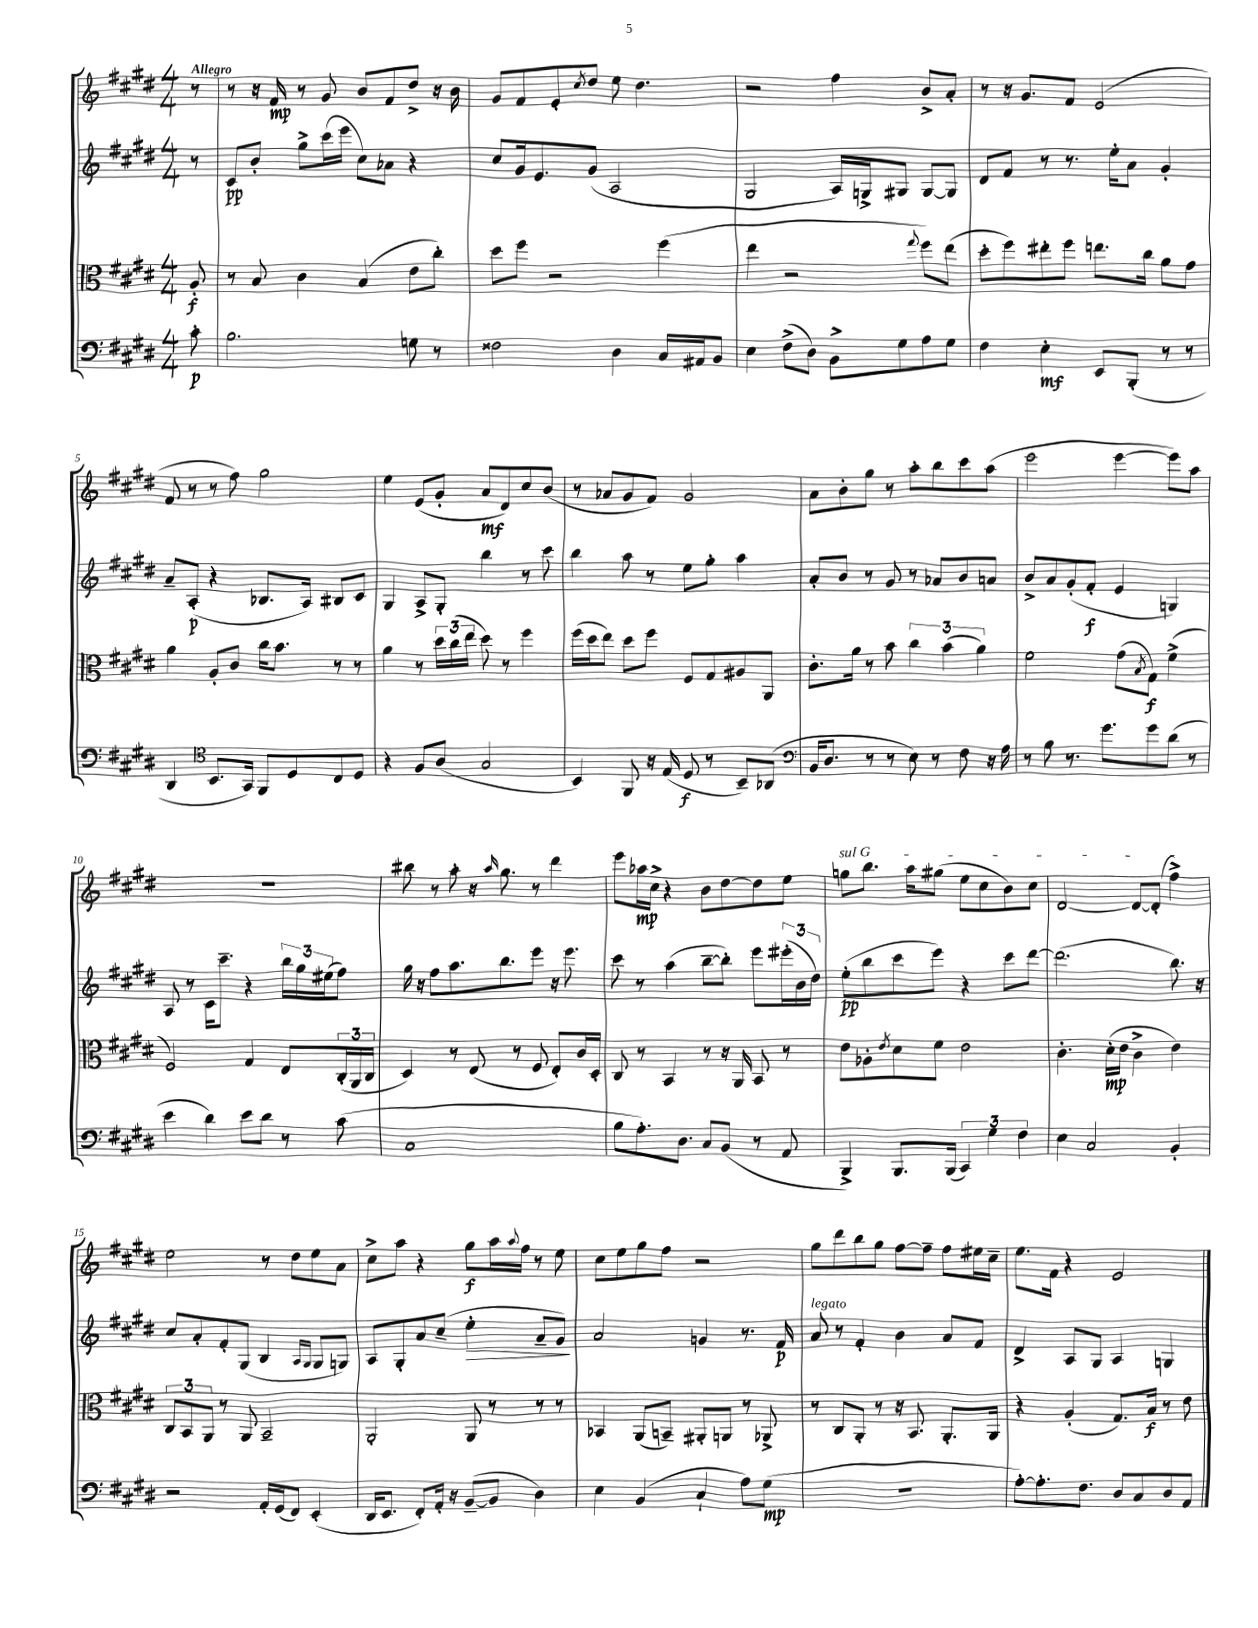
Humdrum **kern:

**kern	**kern	**kern	**kern
*staff4	*staff3	*staff2	*staff1
*clefF4	*clefC3	*clefG2	*clefG2
*k[f#c#g#d#]	*k[f#c#g#d#]	*k[f#c#g#d#]	*k[f#c#g#d#]
*M4/4	*M4/4	*M4/4	*M4/4
8c#'	8A'	8r	8r
=	=	=	=
2.B	8r	8c#	8r
.	8B	8b'	16r
.	.	.	16f#
.	4c#	8gg#^	8r
.	.	(16ccc#	8g#
.	.	16eee	.
.	(4B	8cc#)	8b
.	.	8a-	8f#
8G	8e	4r	8dd#^
8r	8cc#')	.	16r
.	.	.	16b
=	=	=	=
2F##	8dd#	8cc#	8g#
.	8ff#	16g#	8f#
.	.	8.e	.
.	2r	.	8e'
.	.	.	8qcc#
.	.	(8g#	8dd#
4D#	.	2A	8ee
.	.	.	4.dd#
16C#	(4ff#	.	.
16AA#	.	.	.
8BB	.	.	.
=	=	=	=
4E	4ee	2G#	2r
(8F#^	2r	.	.
8D#)	.	.	.
8BB^	.	16A)	4ff#
.	.	16G^	.
8G#	.	8G#	.
.	8qqgg#	.	.
8A	8ff#)	[8G#	8b^
8G#	(8ee	8G#]	8a'
=	=	=	=
4F#	8dd#'	8d#	8r
.	8ff#)	8f#	16r
.	.	.	8.g#
4E'	8ee#'	8r	.
.	8ff#	8.r	8f#
8EE	8.ee	.	(2e
.	.	16ee'	.
(8BBB'	.	8a	.
.	16cc#	.	.
8r	8a	4g#'	.
8r	8g#	.	.
=	=	=	=
4DD#	4a	8a~	8f#
.	.	(8A'	8r
*clefC4	*	*	*
8.BB	8A'	4r	8r
.	8c#	.	8ff#)
16GG#)	.	.	.
8FF#	16cc#	8.B-	2gg#
.	8.b	.	.
8D#	.	.	.
.	.	16A)	.
8C#	8r	8B#	.
8D#	8r	8c#	.
=	=	=	=
4r	4a	4G#	4ee
8F#	8r	8A^	(8e
(8A	24dd#	8G#'	8g#'
.	(24cc#	.	.
.	24ee	.	.
2G#	8dd#)	4bb	8a
.	8r	.	8d#)
.	4ff#	8r	8cc#
.	.	8ccc#	(8b
=	=	=	=
4BB)	(16ff#	4bb	8r
.	16dd#	.	.
.	8ee)	.	8a-
8FF#	8dd#	8aa	8g#
16r	8ff#	8r	8f#)
(16E	.	.	.
8D#	8F#	8ee	2g#
8r	8G#	8gg#'	.
8BB~)	8A#	4aa	.
(8AA-	8AA	.	.
=	=	=	=
*clefF4	*	*	*
16BB	8.c#'	8a'	8a
8.D#	.	.	.
.	.	8b	8b'
.	16a	.	.
8r	8r	8r	8gg#
8r	8b	8g#	8r
8E)	6cc#	8r	8aa'
8r	.	8a-	8bb
.	(6b	.	.
8F#	.	8b	8ccc#
.	6a)	.	.
16r	.	8a	(8aa
16A	.	.	.
=	=	=	=
8r	2f#	8b^	2eee
8B	.	8a	.
8.r	.	(8g#'	.
.	.	8f#'	.
8.g#	.	.	.
.	(8g#	4e	[4eee
.	8qB	.	.
8g#	8G#)	.	.
(8d#	(4f#^	4G)	8eee])
8r	.	.	8aa
=	=	=	=
4e	2F#)	8A	1r
.	.	8r	.
4d#)	.	16c#	.
.	.	8.ccc#~	.
8e	4G#	4r	.
8d#	.	.	.
8r	8E	24bb	.
.	.	24gg#	.
.	.	(24ee#	.
(8c#	(24C#'	8ff#)	.
.	24AA	.	.
.	24C#	.	.
=	=	=	=
1C#	4D#)	16gg#	8bb#
.	.	16r	.
.	.	8ff#	8r
.	8r	8.aa	8aa'
.	(8E	.	16r
.	.	.	16qqaa
.	.	8.bb	8.gg#
.	8r	.	.
.	8F#	8eee	8r
.	8E')	16r	4ddd#
.	.	8.eee	.
.	16c#	.	.
.	16D#'	.	.
=	=	=	=
8B	8C#	8ccc#	8eee
8.A')	8r	8r	16aa-
.	.	.	16cc#^
.	4BB	(4aa	4r
8.D#	.	.	.
8C#	8r	[8bb~	8b
(8BB	16r	8bb'])	[8dd#
.	16AA	.	.
8r	8BB	8eee	8dd#]
8AA	8r	(24eee#'	8ee
.	.	24b	.
.	.	24dd#)	.
=	=	=	=
4BBB^)	8e	(8ee'	8gg
.	8A-'	8bb	8.bb
.	8qe	.	.
8.BBB	8d#	8ccc#	.
.	.	.	16aa
.	8f#	8eee)	(8gg#
(16BBB	.	.	.
6CC#)	2e	4r	8ee
.	.	.	8cc#
6G#	.	.	.
.	.	8ccc#	8b)
6F#	.	.	.
.	.	[8ddd#	8cc#
=	=	=	=
4E	4.c#'	(2.ddd#]	[2d#
2C#	.	.	.
.	(16d#'	.	.
.	16e	.	.
.	4c#^	.	8d#_
.	.	.	(8d#']
4BB'	4e)	8.bb)	4ff#^)
.	.	16r	.
=	=	=	=
2r	12C#	8cc#	2ee
.	12BB	.	.
.	.	8a'	.
.	12AA	.	.
.	8r	8f#'	.
.	8AA	(8G#	.
16AA'	2BB~	4B	8r
(16GG#	.	.	.
8FF#)	.	.	8dd#
.	.	16qqA	.
.	.	16qqG#	.
(4EE'	.	8G#	8ee
.	.	8G)	8a
=	=	=	=
16DD#	2AA'	8A	8cc#^
8.EE	.	.	.
.	.	8G#'	8aa
8FF#')	.	8a	4r
16AA'	.	(8cc#~	.
16r	.	.	.
([8BB~	8AA	4ee'	8gg#
8BB]	8r	.	16aa
.	.	.	8qqaa
.	.	.	16ff#
4D#)	8r	8a~	8r
.	8r	8g#)	8ee
=	=	=	=
4E	4BB-	2a	8cc#
.	.	.	8ee
(4BB	(8AA	.	8gg#
.	8BB~)	.	8ff#
4C#`	8AA#'	4g	2r
.	8AA	.	.
8A)	8r	8.r	.
(8G#	8AA-^	.	.
.	.	16f#	.
=	=	=	=
1r	8r	8a	8gg#
.	8C#	8r	8ddd#
.	8AA'	4f#'	8bb
.	8r	.	8gg#
.	16r	4b	[8ff#
.	8.BB	.	.
.	.	.	8ff#~]
.	8.AA'	8a	8ff#
.	.	8f#	16ee#
.	16AA	.	16cc#~
=	=	=	=
[8A')	4r	4d#^	8.ee
8.A']	.	.	.
.	.	.	16f#
.	(4A'	8A	4r
8.F#	.	.	.
.	.	8G#	.
8D#	8.G#)	4A	2e
8C#	.	.	.
.	16B	.	.
8D#	8r	4G	.
8AA	8e	.	.
==	==	==	==
*-	*-	*-	*-
